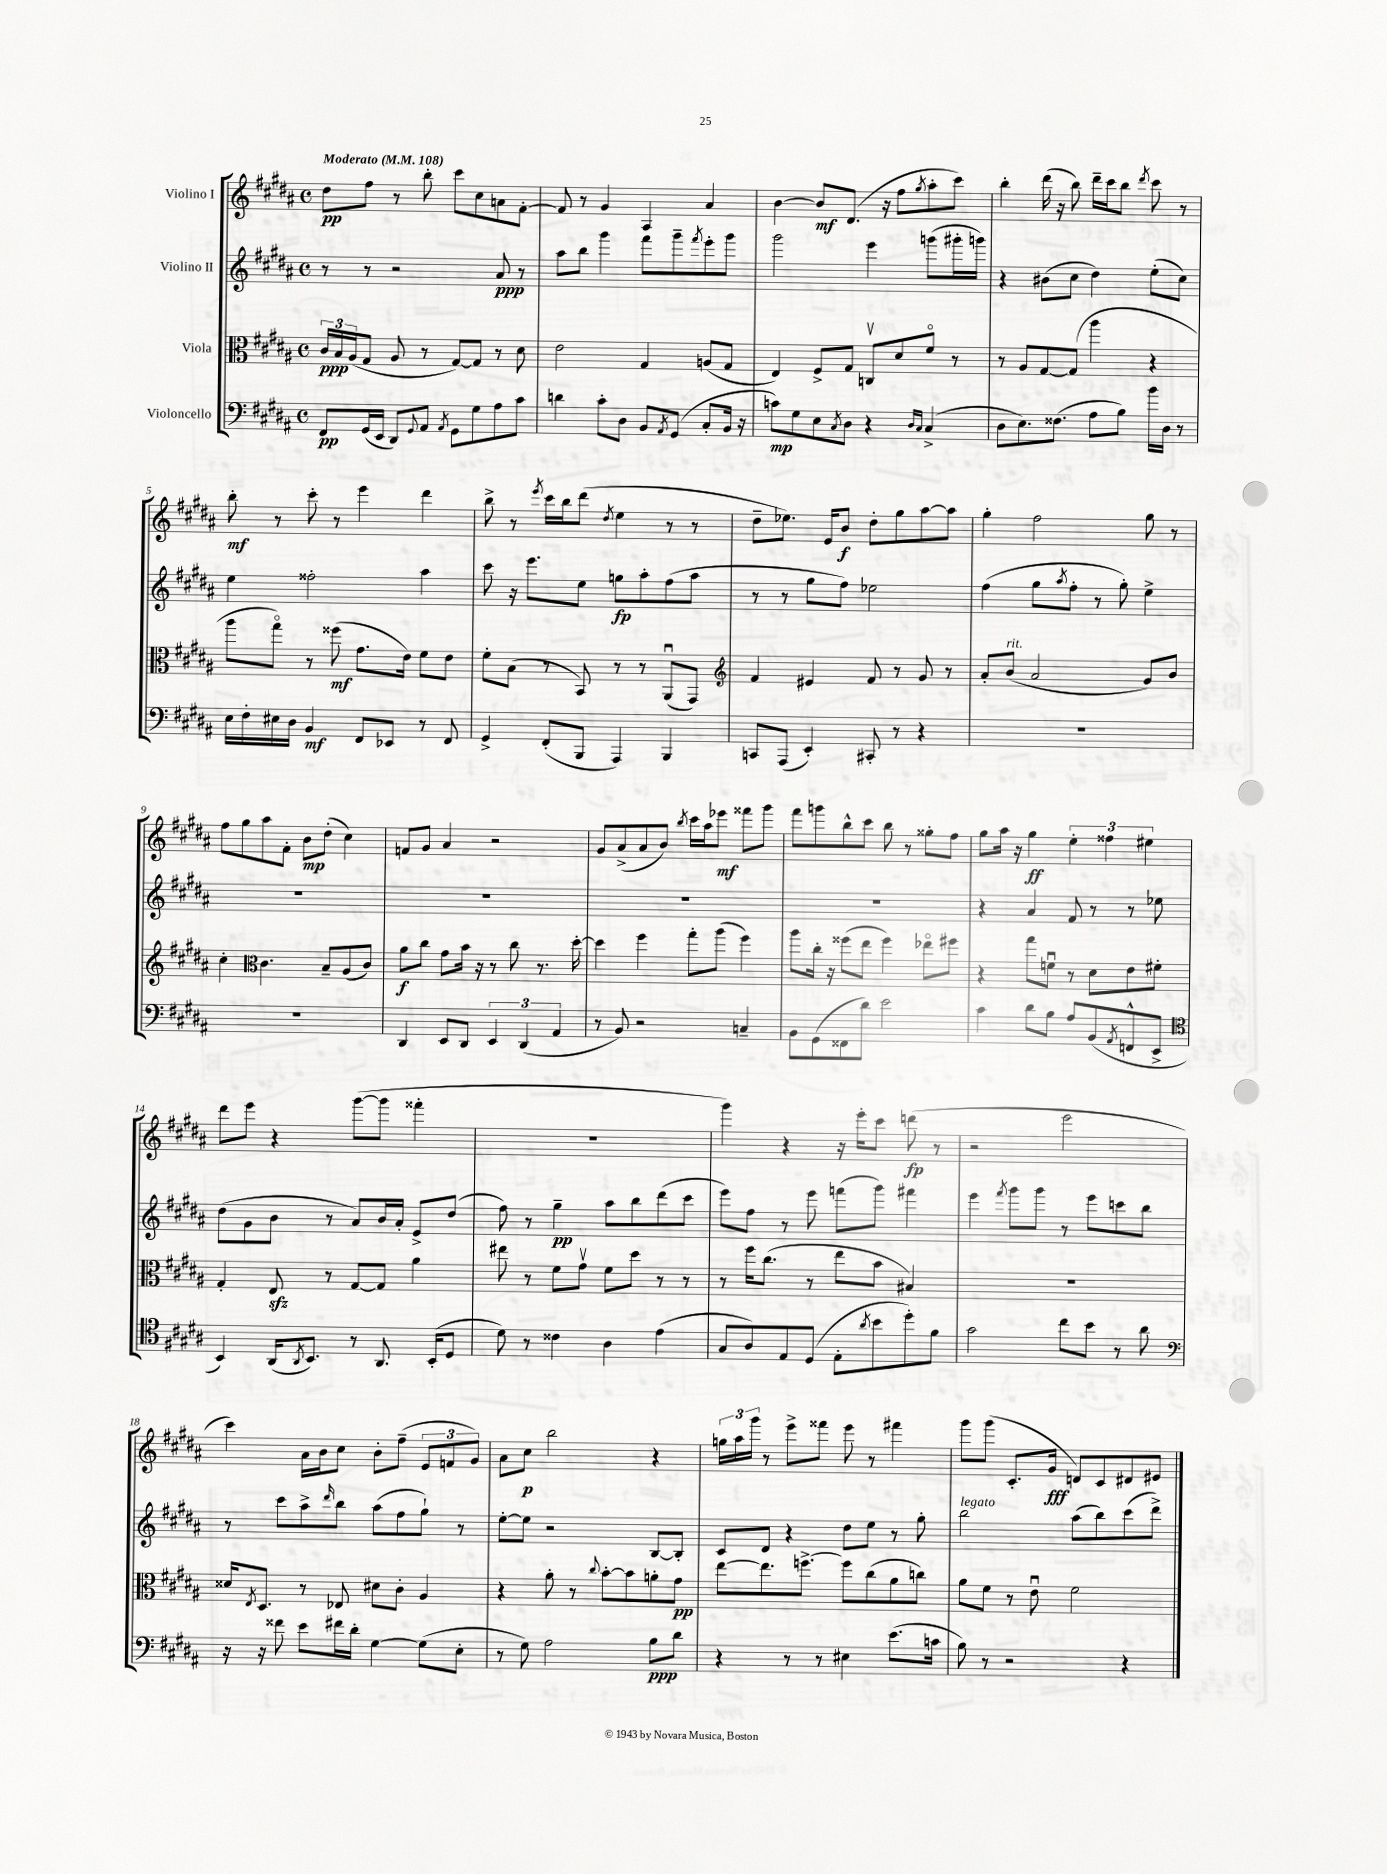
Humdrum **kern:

**kern	**kern	**kern	**kern
*staff4	*staff3	*staff2	*staff1
*clefF4	*clefC3	*clefG2	*clefG2
*k[f#c#g#d#a#]	*k[f#c#g#d#a#]	*k[f#c#g#d#a#]	*k[f#c#g#d#a#]
*M4/4	*M4/4	*M4/4	*M4/4
*met(c)	*met(c)	*met(c)	*met(c)
*MM108	*MM108	*MM108	*MM108
8FF#	24c#	8r	8dd#
.	24B	.	.
.	(24A#	.	.
(16GG#	8G#	8r	8ff#
16EE	.	.	.
8DD#)	8A#	2r	8r
8qqGG#	.	.	.
8AA#	8r	.	8bb'
8qAA#	.	.	.
8GG#	[8G#)	.	8ccc#
8G#	8G#]	.	8cc#
8A#	8r	8a#	8a
8c#	8d#	8r	[8f#'
=	=	=	=
4d	2e	8aa#	8f#]
.	.	8bb	8r
8c#'	.	4ggg#	4g#
8D#	.	.	.
8BB	4G#	8fff#	4A#
8qAA#	.	.	.
(8GG#	.	8ggg#~	.
.	.	8qfff#	.
8C#'	(8A	8eee'	4a#
16BB	8G#	8ggg#	.
16r	.	.	.
=	=	=	=
8c)	4E)	2ggg#	[4b
8G#	.	.	.
8E	8F#^	.	8b]
8qC#	.	.	.
8D#	8G#	.	(8.d#
4r	8Cv	4eee	.
.	.	.	16r
.	8d#	.	8ff#
16qqD#	.	.	.
16qqC#	.	.	8qgg#
(4C#^	8f#o	(8ggg	8aa#'
.	8r	16ggg#'	8ccc#)
.	.	16ggg)	.
=	=	=	=
8D#	8r	4r	4bb'
8.E)	8A#	.	.
.	[8G#	(8b#	(16ddd#
(8.F##	.	.	16r
.	(8G#]	8cc#	8bb)
8A#	4aa#	4dd#)	16ddd#~
.	.	.	16ccc#
8B)	.	.	8bb
.	.	.	8qddd#
16b	4r	(8ee'	8ccc#
16D#	.	.	.
8r	.	8cc#)	8r
=	=	=	=
16E	8aa#	4ee	8bb'
16F#'	.	.	.
16E#	8gg#o)	.	8r
16D#	.	.	.
4BB	8r	2ff##'	8ccc#'
.	(8ff##	.	8r
8FF#	8.g#	.	4eee
8EE-	.	.	.
.	16e)	.	.
8r	8f#	4aa#	4ddd#
8FF#	8e	.	.
=	=	=	=
4GG#^	8f#'	8ccc#	8bb^
.	(8B	16r	8r
.	.	8.eee	.
.	.	.	8qeee
(8FF#'	8r	.	16ccc#
.	.	.	16bb
8BBB	8BB)	8ee	(8ddd#
.	.	.	8qdd#
4AAA#)	8r	8gg	4ee
.	8r	8aa#'	.
4BBB	(8AA#u	(8ff#	8r
.	8GG#)	8aa#	8r
=	=	=	=
*	*clefG2	*	*
8CC	4f#	8r	8dd#~
(8AAA#	.	8r	8.ee-)
4EE')	4e#	8gg#	.
.	.	.	16e
.	.	8ff#)	8b
8CC#'	8f#	2ee-	8dd#'
8r	8r	.	8gg#
4r	8g#	.	[8aa#
.	8r	.	8aa#]
=	=	=	=
1r	8a#'	(4ff#	4gg#'
.	(8b	.	.
.	2a#	8gg#	2ff#
.	.	8qaa#	.
.	.	8ff#'	.
.	.	8r	.
.	.	8gg#')	.
.	8g#)	4ee^	8gg#
.	8b	.	8r
=	=	=	=
1r	4cc#'	1r	8ff#
.	.	.	8gg#
*	*clefC3	*	*
.	4.c#	.	8aa#
.	.	.	8f#'
.	.	.	8b
.	8B~	.	(8dd#'
.	(8A#	.	4cc#)
.	8c#)	.	.
=	=	=	=
4DD#	8a#	1r	8f
.	8cc#	.	8g#
8EE	8g#	.	4a#
8DD#	16b	.	.
.	16r	.	.
6EE	8r	.	2r
.	8cc#	.	.
(6DD#	.	.	.
.	8.r	.	.
6AA#	.	.	.
.	[16dd#'	.	.
=	=	=	=
8r	4dd#]	1r	8g#
8BB)	.	.	(8a#^
2r	4ff#	.	8a#
.	.	.	8b)
.	.	.	8qbb
.	8gg#'	.	16ccc#
.	.	.	16aa#
.	(8aa#	.	8eee-
4C~	4ff#)	.	8fff##
.	.	.	8ggg#
=	=	=	=
8BB	8aa#	1r	8fff#
(8GG#	16cc#'	.	8ggg
.	16r	.	.
8FF##	(8ff##	.	8bb^^
8d#)	8ee	.	8ccc#
2e	4ff##)	.	8bb
.	.	.	8r
.	8ee-o	.	8gg##'
.	8ff#	.	8ff#
=	=	=	=
4c#	4r	4r	8gg#
.	.	.	16aa#
.	.	.	16r
8d#	8gg#	4a#	4gg#
8B	8fu	.	.
8A#	8r	8f#	6ee'
(8BB	8d#	8r	.
.	.	.	6ff##
8qAA#	.	.	.
8FF^^	8e	8r	.
.	.	.	6ee#
8EE^	8f#'	8ee-	.
=	=	=	=
*clefC4	*	*	*
4BB)	4G#'	(8dd#	8ddd#
.	.	8g#	8eee
(16AA#	8E	8b	4r
8qAA#	.	.	.
8.BB)	.	.	.
.	8r	8r	.
8r	[8G#	8a#)	([8ggg#
8.AA#	8G#]	16b	8ggg#]
.	.	16a#'	.
.	4a#	8e^	4fff##'
(16BB'	.	.	.
8D#	.	(8dd#	.
=	=	=	=
8d#)	8ee#	8ff#)	1r
8r	8r	8r	.
4c##	8f#	4gg#~	.
.	8g#v	.	.
4A#	8f#	8aa#	.
.	8dd#	8bb	.
(4e	8r	(8ddd#	.
.	8r	8ccc#	.
=	=	=	=
8G#	8r	8eee)	4ggg#)
8A#)	16ff#	8ff#	.
.	(8.cc#	.	.
8E	.	8r	4r
(8D#	8r	8eee	.
8E'	8ee	(8fff	16r
.	.	.	16eee'
8qa#	.	.	.
8b	8b	8ggg#)	8ccc#
8dd#')	4B#)	4fff#	(8ddd
8f#	.	.	8r
=	=	=	=
2g#	1r	4eee	2r
.	.	8qfff#	.
.	.	8ggg#	.
.	.	8ggg#	.
8cc#	.	8r	2eee
8b	.	8eee	.
8r	.	8ccc	.
8a#	.	8bb	.
=	=	=	=
*clefF4	*	*	*
16r	16d##	8r	4ccc#)
.	8qE	.	.
16r	8.D#	.	.
8f##	.	8ccc#	.
8e	8r	8aa#^	16a#
.	.	.	16b
.	.	16qqddd#	.
16f#	8E-	8bb	8cc#
16d#'	.	.	.
[4G#	8d#	(8aa#	8b'
.	8c#'	8ff#	(8ff#~
(8G#]	4A#	8gg#`)	12e
.	.	.	12f
8E'	.	8r	.
.	.	.	12g#)
=	=	=	=
8r	4r	[8ee'	8a#
8G#)	.	8ee]	8cc#
2A#	8a#'	2r	2bb
.	8r	.	.
.	8qqcc#	.	.
.	[8b'	.	.
.	8b]	.	.
8B	8a'	[8B	4r
8d#	8g#	8B']	.
=	=	=	=
4r	[8ee	8c#	24gg
.	.	.	24aa#
.	.	.	24ggg#
.	8.ee]	8d#	8r
8r	.	4r	8eee^
.	[8.ff^	.	.
8r	.	.	8fff##
4E#	8ff]	8dd#	8eee
.	(8cc#	8ee	8r
(8.e	8a#	8r	4fff#
.	8cc)	8gg#'	.
16c	.	.	.
=	=	=	=
8B)	8a#	2bb	8ggg#
8r	8f#	.	(8ggg#
2r	8r	.	8.c#'
.	8eu	.	.
.	.	.	16g#
.	2f#	(8aa#	8d)
.	.	8bb)	8c#
4r	.	(8ccc#	8d#
.	.	8ddd#^)	8e#
==	==	==	==
*-	*-	*-	*-
